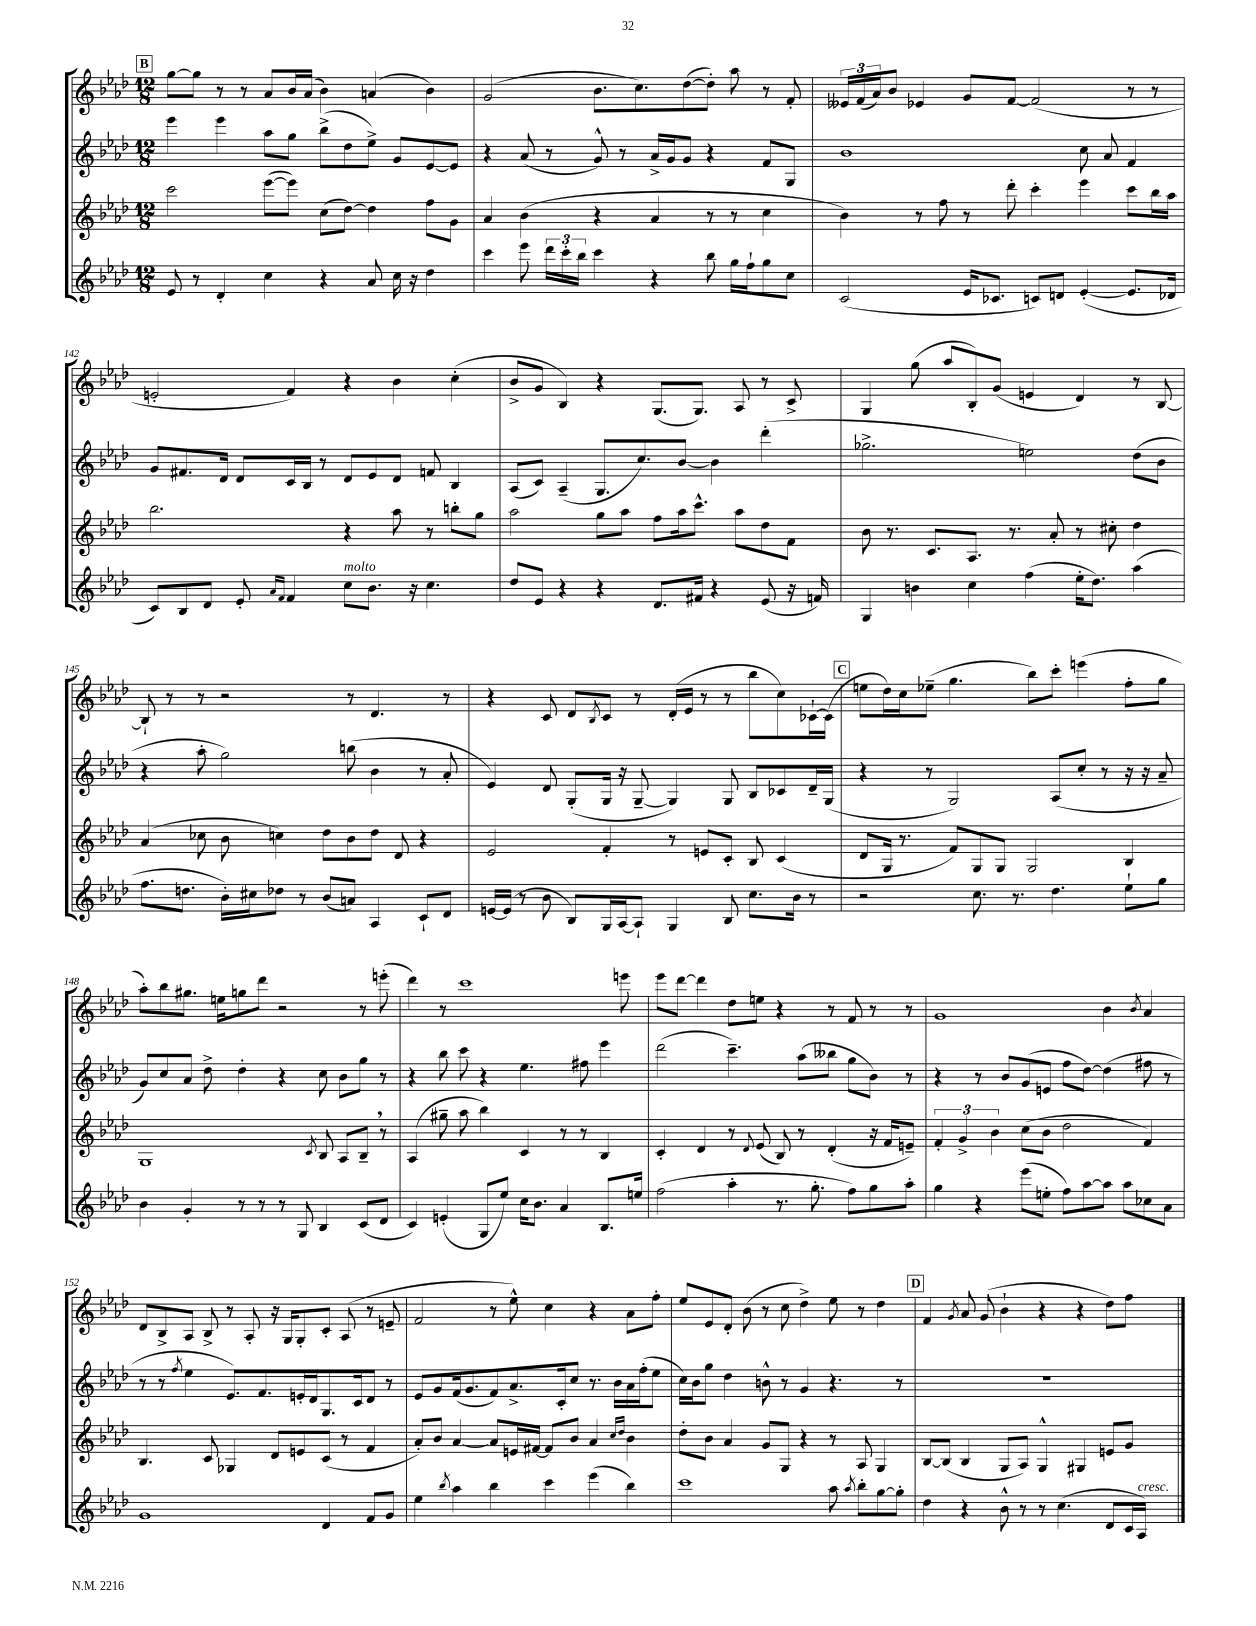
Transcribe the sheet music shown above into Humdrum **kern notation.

**kern	**kern	**kern	**kern
*staff4	*staff3	*staff2	*staff1
*clefG2	*clefG2	*clefG2	*clefG2
*k[b-e-a-d-]	*k[b-e-a-d-]	*k[b-e-a-d-]	*k[b-e-a-d-]
*M12/8	*M12/8	*M12/8	*M12/8
8e-	2ccc	4eee-	[8gg
8r	.	.	8gg]
4d-'	.	4eee-	8r
.	.	.	8r
4cc	([8eee-	8aa-	8a-
.	8eee-])	8gg	16b-
.	.	.	(16a-
4r	(8cc	(8bb-^	4b-)
.	[8dd-)	8dd-	.
8a-	4dd-]	8ee-^)	(4a
16cc	.	8g	.
16r	.	.	.
4dd-	8ff	[8e-	4b-)
.	8g	8e-]	.
=	=	=	=
4ccc	4a-	4r	(2g
8eee-	(4b-	(8a-	.
24ddd-	.	8r	.
24ccc'	.	.	.
24bb-	.	.	.
4ccc	4r	8g^^)	8.b-
.	.	8r	.
.	.	.	8.cc)
4r	4a-	16a-^	.
.	.	16g	.
.	.	8g	([8dd-
8bb-	8r	4r	8dd-'])
16gg	8r	.	8aa-
16ff`	.	.	.
8gg	4cc	8f	8r
8cc	.	8G	8f'
=	=	=	=
(2c	4b-)	1b-	24e--
.	.	.	(24f
.	.	.	24a-)
.	.	.	8b-
.	8r	.	4e-
.	8ff	.	.
16e-	8r	.	8g
8.c-	.	.	.
.	8ddd-'	.	[8f
8c)	4ccc'	.	(2f]
8d	.	.	.
([4e-'	4eee-	8cc	.
.	.	8a-	.
8.e-]	8ccc	4f	8r
.	16bb-	.	8r
16d-	16aa-	.	.
=	=	=	=
8c)	2.bb-	8g	2e'
8B-	.	8.f#	.
8d-	.	.	.
.	.	16d-	.
8e-'	.	8d-	.
16qqa-	.	.	.
16qqf	.	.	.
4f	.	16c	4f)
.	.	16B-	.
.	.	8r	.
8cc	4r	8d-	4r
8.b-	.	8e-	.
.	8aa-	8d-	4b-
16r	.	.	.
4.cc	8r	8f	.
.	8bb'	4B-	(4cc'
.	8gg	.	.
=	=	=	=
8dd-	2aa-	(8A-	8b-^
8e-	.	8c)	8g
4r	.	(4A-~	4B-)
4r	8gg	8.G	4r
.	8aa-	.	.
.	.	8.cc)	.
8.d-	8ff	.	(8.G
.	16aa-	[8b-	.
16f#	8.ccc^^	.	8.G)
4r	.	4b-]	.
.	8aa-	.	8A-
(8e-	8dd-	(4ddd-'	8r
16r	8f	.	8c^
16f)	.	.	.
=	=	=	=
4G	8b-	2.gg-^	4G
.	8.r	.	.
4b	.	.	(8gg
.	8.c	.	.
.	.	.	8aa-
4cc	8.A-	.	8B-')
.	.	.	(8g
.	8.r	.	.
(4ff	.	2ee)	4e
.	8a-'	.	.
16ee-'	8r	.	4d-)
8.dd-)	.	.	.
.	8cc#'	.	.
(4aa-	4dd-	(8dd-	8r
.	.	8b-	[8B-
=	=	=	=
8.ff	(4a-	4r	8B-`]
.	.	.	8r
8.dd	.	.	.
.	8cc-	8aa-'	8r
16b-')	8b-	2gg)	2r
16cc#	.	.	.
8dd-	4cc)	.	.
8r	.	.	.
(8b-	8dd-	.	.
8a)	8b-	(8bb	8r
4A-	8dd-	4b-	4.d-
.	8d-	.	.
8c`	4r	8r	.
8d-	.	8a-'	8r
=	=	=	=
[16e	2e-	4e-)	4r
(16e]	.	.	.
8r	.	.	.
8b-	.	8d-	8c
8B-)	.	(8G'	8d-
.	.	.	8qB-
16G	4f'	16G	8c
[16A-	.	16r	.
8A-`]	.	[8G~	8r
4G	8r	4G])	(16d-'
.	.	.	16e-
.	8e	.	8r
8B-	8c'	8G	8r
8.cc	8B-	8B-	8bb-
.	(4c	8c-	8cc)
16b-	.	.	.
8r	.	16d-~	[16c-`
.	.	(16G	(16c-]
=	=	=	=
2r	8d-	4r	8ee
.	16G	.	16dd-)
.	8.r	.	16cc
.	.	8r	(8ee-~
.	8f)	2G)	4.gg
8.cc	8G	.	.
.	8G	.	.
8.r	.	.	.
.	2G	.	8bb-)
4.dd-	.	(8A-	8ccc'
.	.	8cc'	(4eee
.	.	8r	.
8ee-`	4B-	16r	8ff'
.	.	16r	.
8gg	.	8a-~	8gg
=	=	=	=
4b-	1G	8g)	8aa-')
.	.	8cc	8bb-
4g'	.	8a-	8.gg#
.	.	8dd-^	.
.	.	.	16ee
8r	.	4dd-'	8gg
8r	.	.	8ddd-
8r	.	4r	2r
8G	.	.	.
.	8qc	.	.
4B-	8B-	8cc	.
.	8A-	8b-	.
(8c	8B-~	8gg	8r
8d-	8r	8r	(8eee'
=	=	=	=
4c)	(4A-	4r	4ddd-)
(4e'	8gg#~	8bb-	8r
.	8aa-	8ccc	1ccc
8G	4bb-)	4r	.
8ee-)	.	.	.
16cc	4c	4.ee-	.
8.b-	.	.	.
4a-	8r	.	.
.	8r	8ff#	.
8.B-	4B-	4eee-	.
.	.	.	8eee
16ee	.	.	.
=	=	=	=
(2ff	4c'	(2ddd-	8eee-
.	.	.	[8ddd-
.	4d-	.	4ddd-]
4aa-'	8r	4.ccc~)	8dd-
.	8qqd-	.	.
.	(8e-	.	8ee
8.r	8B-)	.	4r
.	8r	(8aa-	.
8.gg'	.	.	.
.	(4d-'	8bb--	8r
8ff)	.	8gg	8f
8gg	16r	8b-)	8r
.	16f	.	.
8aa-'	8e~)	8r	8r
=	=	=	=
4gg	6f'	4r	1g
.	6g^	.	.
4r	.	8r	.
.	6b-	.	.
.	.	8b-	.
(8eee-	(8cc	(8g	.
8ee'	8b-	8e	.
8ff)	2dd-	8ff	.
[8aa-	.	[8dd-)	.
8aa-]	.	(4dd-]	4b-
8aa-	.	.	.
.	.	.	8qb-
8cc-	4f)	8ff#	4a-
8a-	.	8r	.
=	=	=	=
1g	4.B-	8r	8d-
.	.	8r	8B-^
.	.	8qff	.
.	.	4ee-	8A-
.	8c	.	8B-^
.	4G-	8.e-)	8r
.	.	.	8A-'
.	.	8.f	.
.	8d-	.	16r
.	.	.	16G
.	8e	16e'	8G'
.	.	16d-	.
4d-	(8c	8.G	8c'
.	8r	.	(8A-
.	.	16c	.
8f	4f	8d-	8r
8g	.	8r	8e~
=	=	=	=
4ee-	8a-')	8e-	2f
.	8b-	8g	.
8qbb-	.	.	.
4aa-	[4a-	(16f	.
.	.	8.g	.
4bb-	8a-]	8f)	8r
.	16e	8.a-^	8ee-^^)
.	[16f#	.	.
4ccc	8f#]	.	4cc
.	.	16c'	.
.	8b-	8cc	.
(4eee-	4a-	8.r	4r
.	.	16b-	.
.	16qqcc	.	.
.	16qqdd-	.	.
4bb-)	4b-	16a-	8a-
.	.	(16ff'	.
.	.	8ee-	8ff'
=	=	=	=
1ccc	8dd-'	16cc)	8ee-
.	.	16b-	.
.	8b-	8gg	8e-
.	4a-	4dd-	8d-'
.	.	.	(8b-
.	8g	8b^^	8r
.	8G	8r	8cc
.	4r	4g	4dd-^)
8aa-	8r	4.r	8ee-
8qaa-	.	.	.
8bb-'	8A-	.	8r
[8gg	4G	.	4dd-
8gg']	.	8r	.
=	=	=	=
4dd-	[8B-	1.r	4f
.	(8B-]	.	.
.	.	.	8qg
4r	4B-	.	8a-
.	.	.	(8g
8b-^^	8G	.	4b-`
8r	8A-)	.	.
8r	4G^^	.	4r
(4.cc	.	.	.
.	4G#	.	4r
8d-	8e	.	8dd-)
16c	8g	.	8ff
16A-)	.	.	.
==	==	==	==
*-	*-	*-	*-
